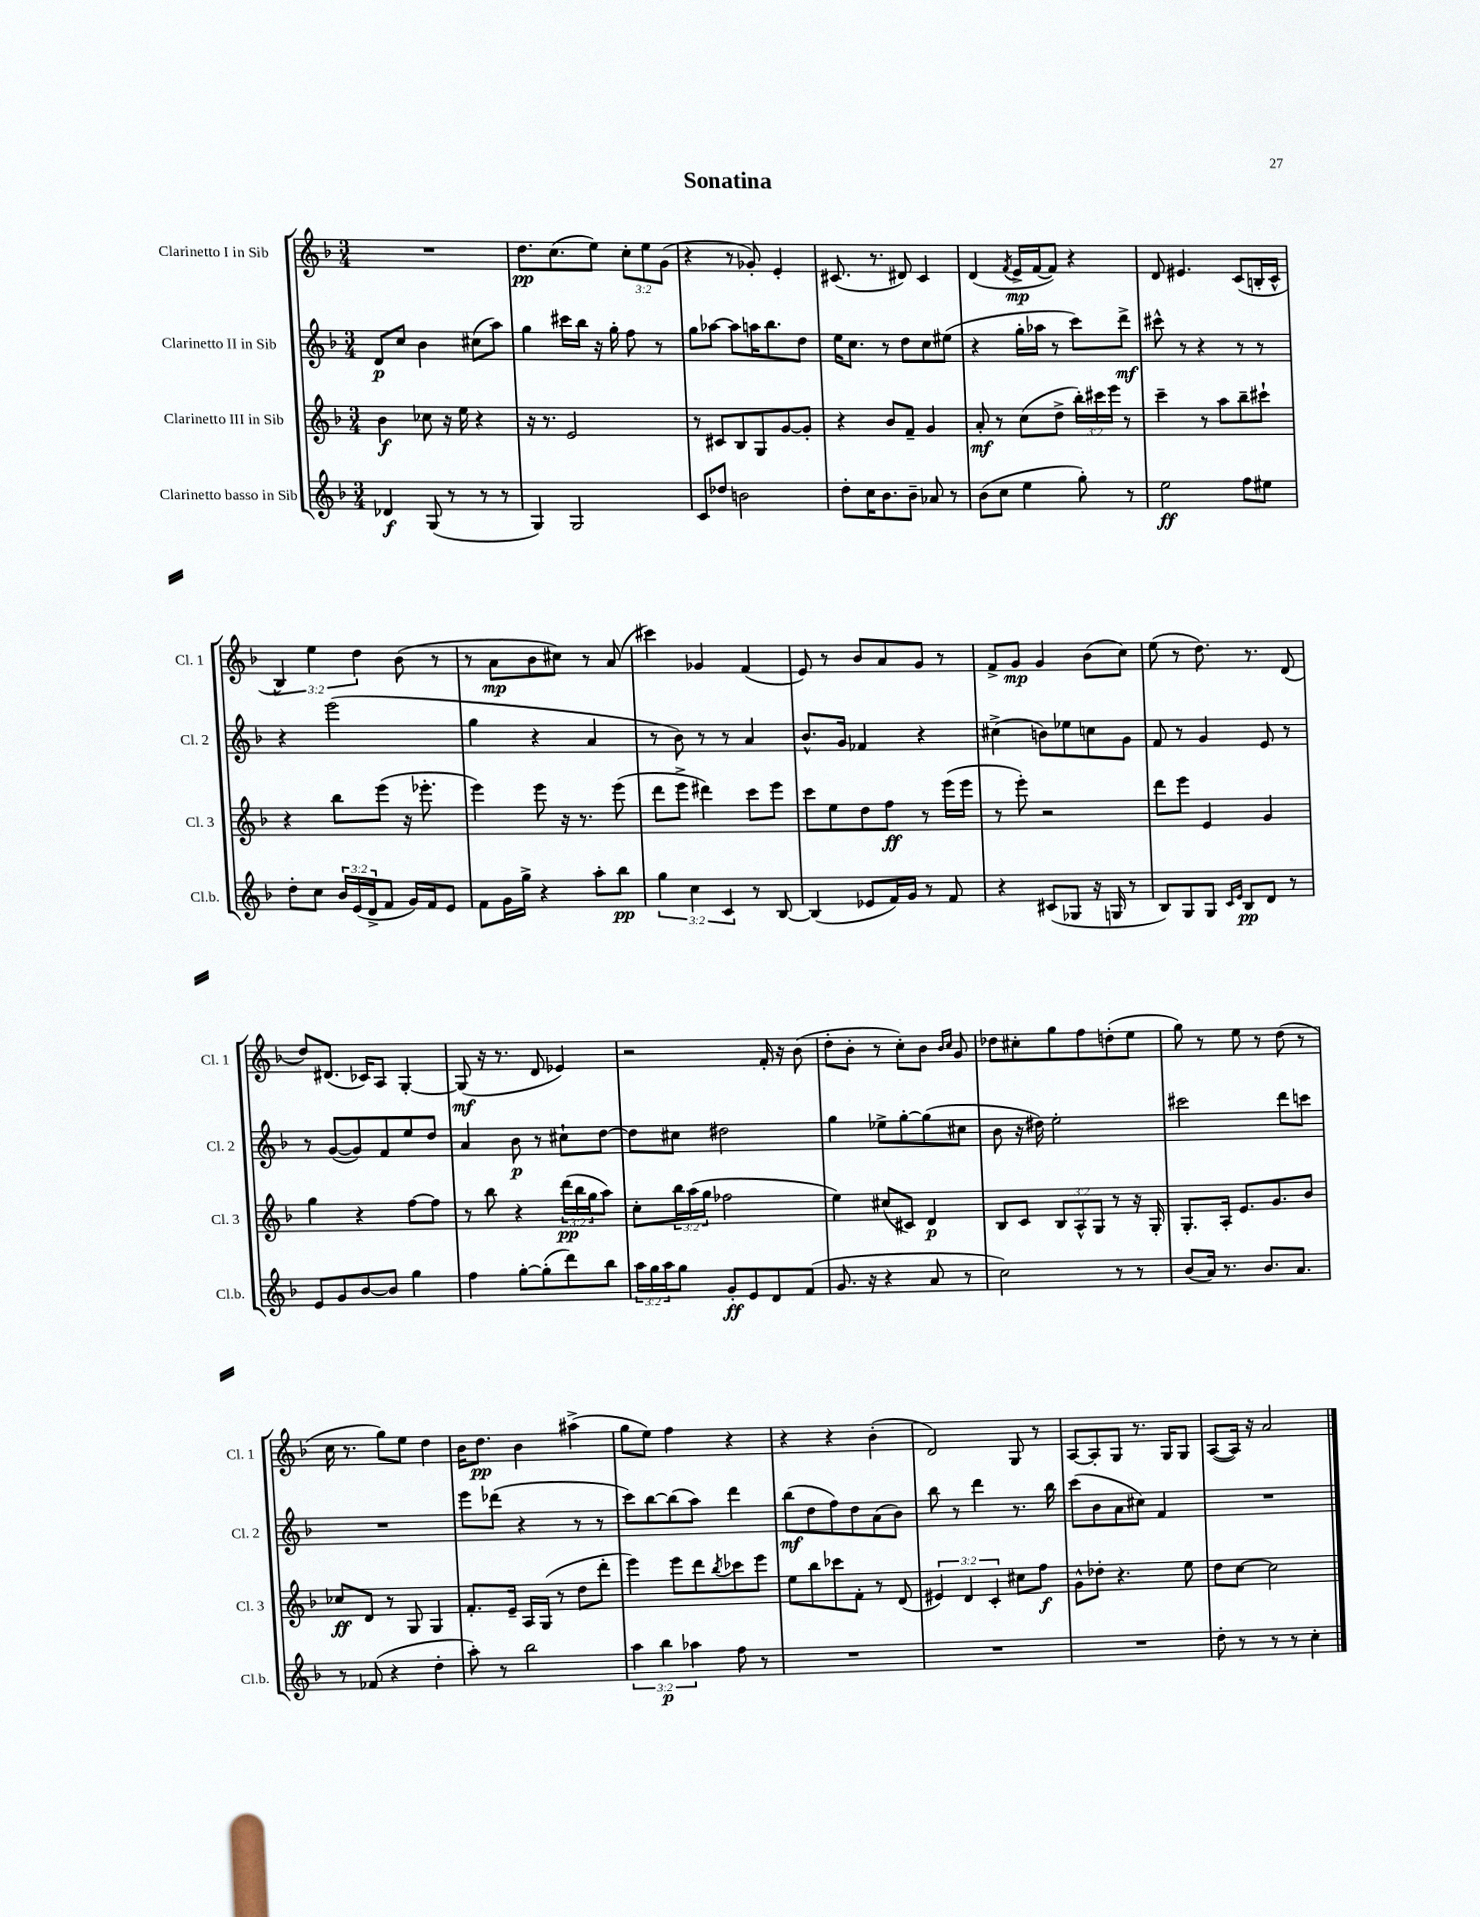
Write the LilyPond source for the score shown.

\header { title = "Sonatina" }
<<
\new StaffGroup <<
\new Staff = "s0" \with { instrumentName = "Clarinetto I in Sib" shortInstrumentName = "Cl. 1" } {
    \clef treble \key f \major \numericTimeSignature \time 3/4 \override Staff.TupletNumber.text = #tuplet-number::calc-fraction-text
    R2. |
    d''8.\pp c''8.( e''8) \tuplet 3/2 { c''8-. e''8 g'8( } |
    r4 r8 ges'8-.) e'4-. |
    cis'8.( r8. dis'8) cis'4 |
    d'4( \acciaccatura { f'8 } e'16->\mp f'16~ f'8) r4 |
    d'8 eis'4. c'8( b16-. c'16-^ |
    \tuplet 3/2 { bes4) e''4 d''4 } bes'8( r8 |
    r8 a'8\mp bes'8 cis''8) r8 a'8( |
    cis'''4) ges'4 f'4( |
    e'8) r8 bes'8 a'8 g'8 r8 |
    f'8-> g'8\mp g'4 bes'8( c''8) |
    e''8( r8 d''8.) r8. d'8( |
    d''8) dis'8.( ces'16) a8 g4~-. |
    g8\mf( r16 r8. d'8 ees'4) |
    r2 f'16-. r16 bes'8( |
    d''8-. bes'8-. r8 c''8-.) bes'8 \grace { bes'16 c''16 } g'8 |
    des''8 cis''8-. g''8 f''8 d''8-.( e''8 |
    g''8) r8 e''8 r8 d''8( r8 |
    c''16 r8. g''8) e''8 d''4 |
    bes'16 d''8.\pp bes'4 ais''4->( |
    g''8 e''8) f''4 r4 |
    r4 r4 bes'4-.( |
    d'2) g8 r8 |
    a8~ a8-. g8 r8. g16 g8 |
    a8~( a16) r16 a'2 \bar "|." |
}
\new Staff = "s1" \with { instrumentName = "Clarinetto II in Sib" shortInstrumentName = "Cl. 2" } {
    \clef treble \key f \major \numericTimeSignature \time 3/4
    d'8\p c''8 bes'4 cis''8( a''8) |
    g''4 cis'''16 bes''16 r16 g''16-. f''8 r8 |
    g''8 aes''8~ aes''8 a''16 bes''8. d''8 |
    e''16 c''8. r8 d''8 c''8 eis''8( |
    r4 g''16-. aes''16 r8 c'''8) d'''8->\mf |
    cis'''8-^ r8 r4 r8 r8 |
    r4 e'''2( |
    g''4 r4 a'4 |
    r8 bes'8) r8 r8 a'4 |
    bes'8.-^ g'16 fes'4 r4 |
    cis''4->( b'8) ees''8 c''8 g'8 |
    f'8 r8 g'4 e'8 r8 |
    r8 g'8~( g'8) f'8 e''8 d''8 |
    a'4 bes'8\p r8 cis''8-! d''8~ |
    d''8 cis''8 dis''2 |
    g''4 ees''8-> g''8~-. g''8( cis''8 |
    bes'8 r16 dis''16) e''2-. |
    cis'''2 d'''8 c'''8 |
    R2. |
    e'''8 des'''8( r4 r8 r8 |
    c'''8) bes''8~ bes''8( a''8) d'''4 |
    bes''8\mf( d''8 f''8) d''8 a'8( bes'8) |
    bes''8 r8 d'''4 r8. bes''16 |
    c'''8( bes'8 a'8 cis''8) f'4 |
    R2. \bar "|." |
}
\new Staff = "s2" \with { instrumentName = "Clarinetto III in Sib" shortInstrumentName = "Cl. 3" } {
    \clef treble \key f \major \numericTimeSignature \time 3/4 \override Staff.TupletNumber.text = #tuplet-number::calc-fraction-text
    bes'4\f ces''8 r16 e''16 r4 |
    r16 r8. e'2 |
    r8 cis'8 bes8 g8 g'8~ g'8-. |
    r4 bes'8 f'8-- g'4 |
    a'8-.\mf r8 c''8( d''8-> \tuplet 3/2 { bes''16-.) cis'''16 e'''16 } r8 |
    c'''4-- r8 a''8 bes''8-- cis'''8-! |
    r4 bes''8 e'''8( r16 ees'''8.-. |
    e'''4) e'''8 r16 r8. e'''8( |
    d'''8 e'''8-> dis'''4) c'''8 e'''8 |
    c'''8 e''8 d''8 f''8\ff r8 e'''16( e'''16 |
    r8 e'''8-.) r2 |
    d'''8 e'''8 e'4 g'4 |
    g''4 r4 f''8~ f''8 |
    r8 bes''8 r4 \tuplet 3/2 { d'''16\pp( bes''16 g''16 } a''8) |
    c''8-. \tuplet 3/2 { bes''16 a''16( g''16 } fes''2 |
    e''4) cis''8( cis'8) d'4\p |
    bes8 c'8 \tuplet 3/2 { bes8 a8-^ g8 } r8 r16 g16-. |
    g8.-. a16-. e'8. g'8. bes'8 |
    ces''8\ff d'8 r8 g8 g4 |
    f'8.-. e'16-- a16 g16( r8 d''8 d'''8-. |
    e'''4) e'''8 d'''8 \acciaccatura { bes''8 } ces'''8 e'''8 |
    e''8 bes''8 ces'''8 f'8-. r8 d'8( |
    \tuplet 3/2 { eis'4) d'4 c'4-. } cis''8 f''8\f |
    g'8-^ des''8-. r4. e''8 |
    d''8 c''8~ c''2 \bar "|." |
}
\new Staff = "s3" \with { instrumentName = "Clarinetto basso in Sib" shortInstrumentName = "Cl.b." } {
    \clef treble \key f \major \numericTimeSignature \time 3/4 \override Staff.TupletNumber.text = #tuplet-number::calc-fraction-text
    des'4\f g8( r8 r8 r8 |
    g4) g2 |
    c'8 des''8 b'2 |
    d''8-. c''16 bes'8. bes'8-- aes'8 r8 |
    bes'8( c''8 e''4 g''8-.) r8 |
    e''2\ff f''8 eis''8 |
    d''8-. c''8 \tuplet 3/2 { bes'16 e'16( d'16-> } f'8 g'16) f'16 e'8 |
    f'8 g'16 g''16-> r4 a''8-. bes''8\pp |
    \tuplet 3/2 { g''4 c''4 c'4 } r8 bes8~ |
    bes4( ees'8 f'16) g'16 r8 f'8 |
    r4 cis'8( ges8 r16 g16 r8 |
    bes8) g8 g8 \grace { c'16 e'16 } bes8\pp d'8 r8 |
    e'8 g'8 bes'8~ bes'8 g''4 |
    f''4 g''8~-. g''8-.( d'''8) bes''8 |
    \tuplet 3/2 { a''16 g''16 a''16 } g''8 g'8-.\ff e'8 d'8 f'8( |
    g'8. r16 r4 a'8 r8 |
    c''2) r8 r8 |
    bes'8( a'16) r8. bes'8. a'8. |
    r8 fes'8( r4 d''4-. |
    a''8-.) r8 bes''2 |
    \tuplet 3/2 { a''4 bes''4\p aes''4 } f''8 r8 |
    R2. |
    R2. |
    R2. |
    d''8-. r8 r8 r8 c''4-. \bar "|." |
}
>>
>>
\layout { \context { \Score \remove "Bar_number_engraver" } }
